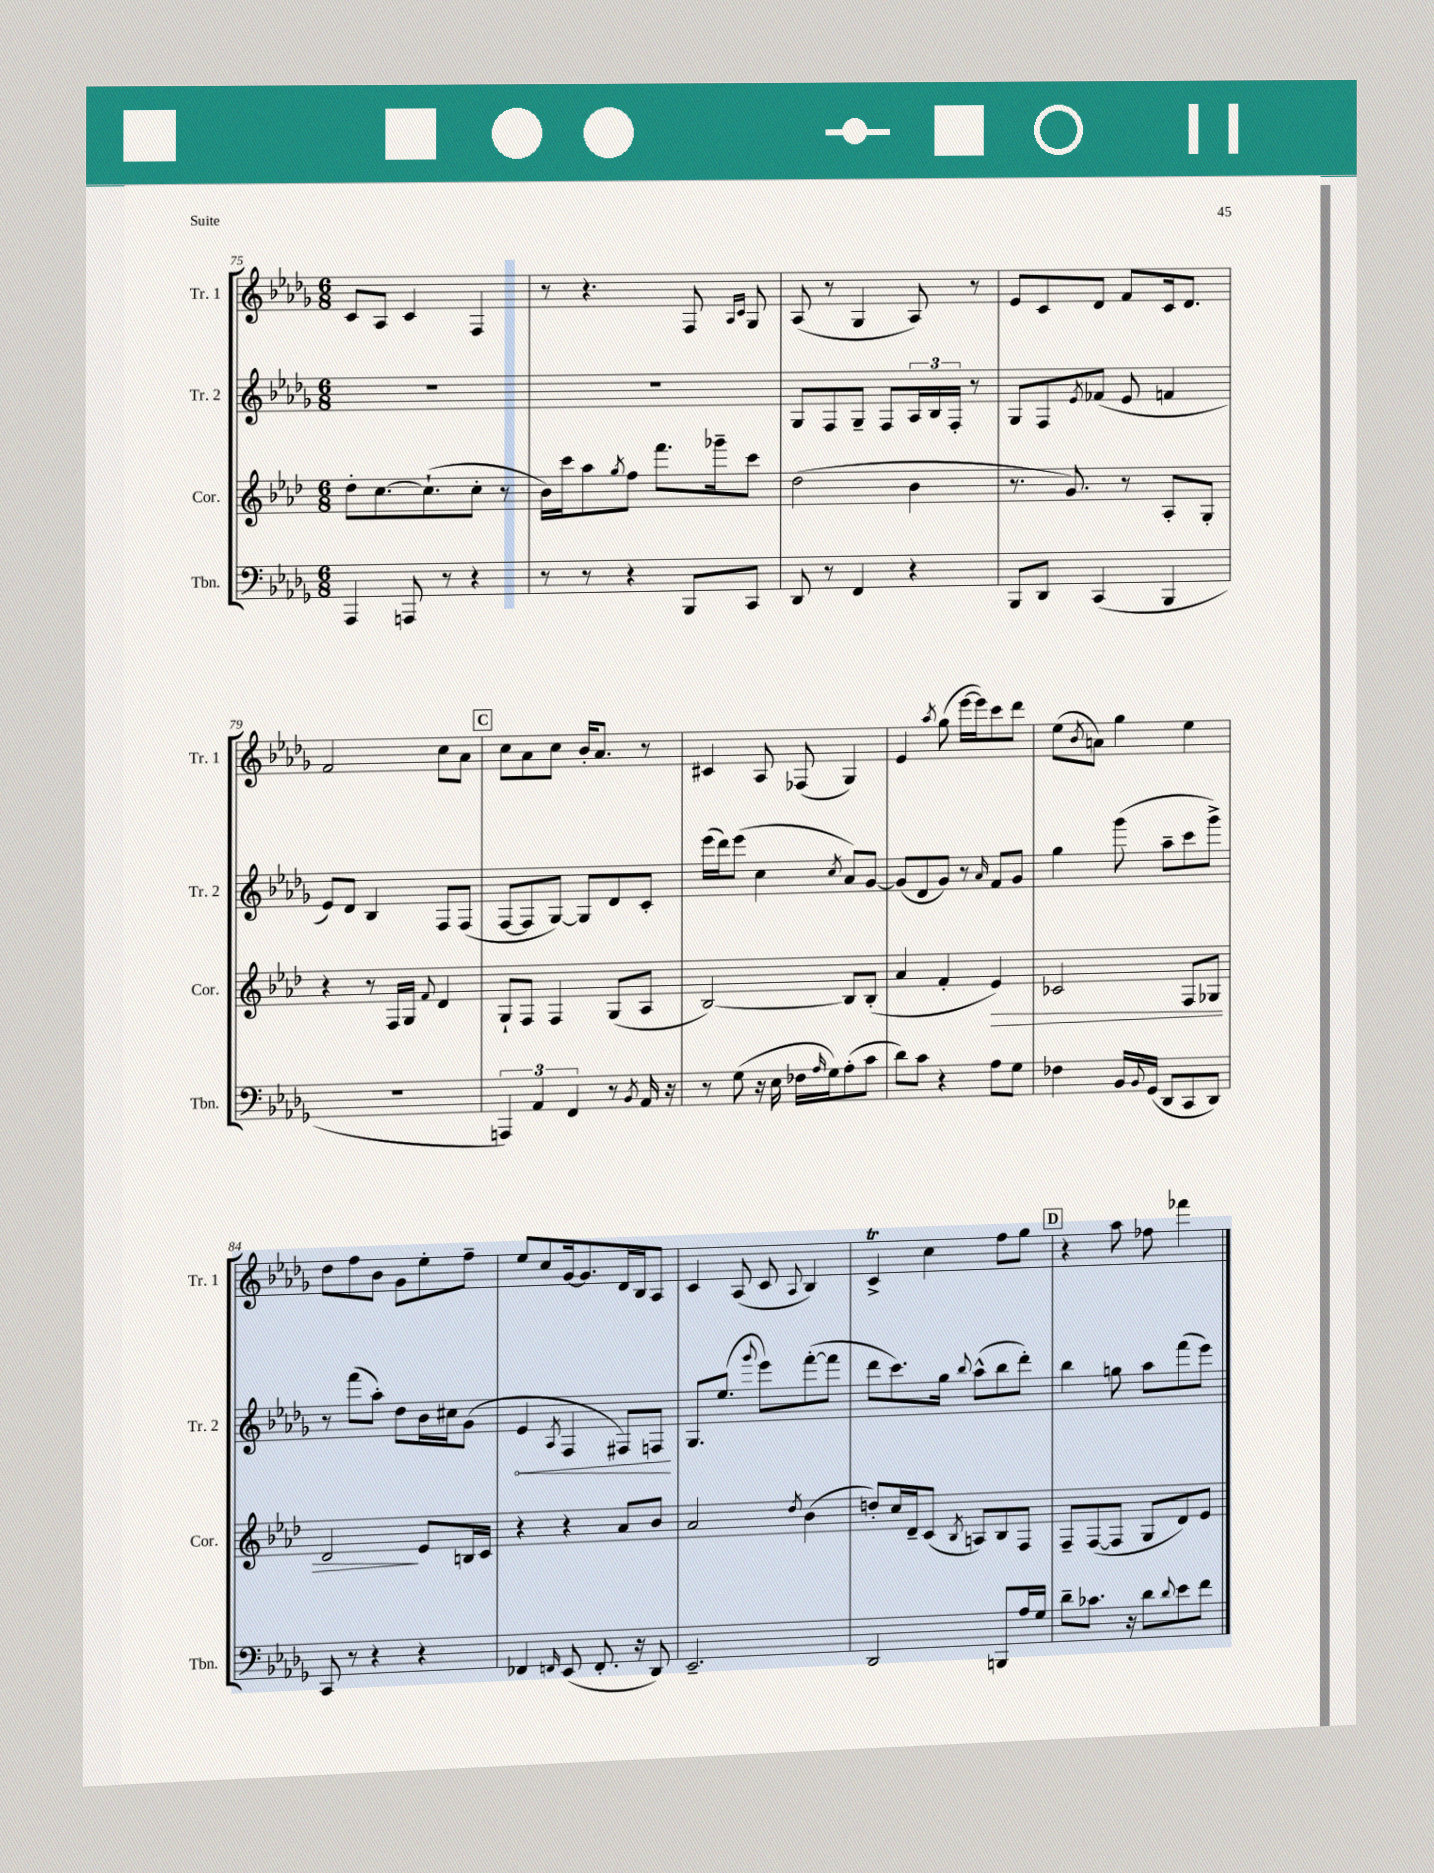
<<
\new StaffGroup <<
\new Staff = "s0" \with { instrumentName = "Tr. 1" shortInstrumentName = "Tr. 1" } {
    \clef treble \key des \major \numericTimeSignature \time 6/8
    c'8 aes8 c'4 f4 |
    r8 r4. f8 \grace { aes16 c'16 } ges8 |
    aes8( r8 ges4 aes8) r8 |
    ees'8 c'8 des'8 f'8 c'16 des'8. |
    f'2 c''8 aes'8 |
    \mark \markup { \box "C" } c''8 aes'8 c''8 bes'16-. aes'8. r8 |
    cis'4 aes8 fes8( ges4) |
    ees'4 \acciaccatura { aes''8 } ges''8( ees'''16~ ees'''16) c'''8 des'''8 |
    ees''8( \acciaccatura { bes'8 } a'8) ges''4 ees''4 |
    des''8 f''8 bes'8 ges'8 ees''8-. f''8-- |
    ees''8 c''8 ges'16~ ges'8. des'16 bes16 aes8 |
    c'4 aes8( c'8 \appoggiatura { aes8 } bes4) |
    c'4->\trill c''4 f''8 ges''8 |
    \mark \markup { \box "D" } r4 aes''8 fes''8 fes'''4 \bar "|." |
}
\new Staff = "s1" \with { instrumentName = "Tr. 2" shortInstrumentName = "Tr. 2" } {
    \clef treble \key des \major \numericTimeSignature \time 6/8
    R2. |
    R2. |
    ges8 f8 ges8-- f8 \tuplet 3/2 { aes16 bes16 f16-. } r8 |
    ges8 f8 \acciaccatura { ees'8 } fes'8( ees'8 f'4 |
    ees'8) des'8 bes4 f8 f8( |
    \mark \markup { \box "C" } f8~ f8 ges8~) ges8 des'8 c'8-. |
    ees'''16( des'''16) ees'''8( c''4 \acciaccatura { c''8 } aes'8) ges'8~ |
    ges'8( des'8 ges'8) r8 \grace { aes'16 } f'8 ges'8 |
    ges''4 ges'''8( aes''8-- c'''8 ges'''8->) |
    r8 f'''8( aes''8-.) des''8 bes'16 cis''16 ges'8( |
    \once \override Hairpin.circled-tip = ##t ees'4\< \acciaccatura { aes8 } f4 fis8) f8\! |
    ges8. ees''8.( \appoggiatura { ges'''8 } ees'''8) f'''8~-.( f'''8 |
    des'''8 c'''8.) ges''16 \appoggiatura { bes''8 } aes''8-^( bes''8 des'''8-.) |
    \mark \markup { \box "D" } bes''4 g''8 aes''8 f'''8( ees'''8) \bar "|." |
}
\new Staff = "s2" \with { instrumentName = "Cor." shortInstrumentName = "Cor." } {
    \clef treble \key aes \major \numericTimeSignature \time 6/8
    des''8-. c''8.~ c''8.-!( c''8-. r8 |
    bes'16) c'''16 aes''8 \acciaccatura { g''8 } f''8 f'''8. ges'''16-- c'''8 |
    des''2( bes'4 |
    r8. g'8.) r8 aes8-. g8-. |
    r4 r8 f16 g16 \appoggiatura { f'8 } des'4 |
    \mark \markup { \box "C" } g8-! f8 f4 g8( aes8 |
    bes2~) bes8 bes8-.( |
    aes'4 f'4-. ees'4\>) |
    ces'2 f8 ges8 |
    des'2\! ees'8 b16 c'16 |
    r4 r4 aes'8 bes'8 |
    aes'2 \acciaccatura { des''8 } bes'4( |
    d''8-.) c''16 des'16-- c'8( \acciaccatura { bes8 } a8) bes8 f8 |
    \mark \markup { \box "D" } f8-- f8~( f8 g8 des'8) ees'8 \bar "|." |
}
\new Staff = "s3" \with { instrumentName = "Tbn." shortInstrumentName = "Tbn." } {
    \clef bass \key des \major \numericTimeSignature \time 6/8
    aes,,4 a,,8 r8 r4 |
    r8 r8 r4 bes,,8 c,8 |
    des,8 r8 f,4 r4 |
    bes,,8 des,8 c,4( bes,,4 |
    R2. |
    \mark \markup { \box "C" } \tuplet 3/2 { a,,4) aes,4 f,4 } r8 \acciaccatura { bes,8 } aes,16 r16 |
    r8 ges8( r16 ees16 fes16 \grace { aes16 } ges16) aes8-.( c'8 |
    des'8) c'8 r4 aes8 ges8 |
    fes4 bes,16 \appoggiatura { bes,8 } ges,16( des,8 c,8 des,8) |
    c,8 r8 r4 r4 |
    fes,4 \grace { f,16 } ees,8( f,8.-. r16 des,8) |
    ees,2.-- |
    des,2 b,,8 aes16 ges16 |
    \mark \markup { \box "D" } des'8-- ces'8. r16 des'8 \appoggiatura { des'8 } ees'8 f'8 \bar "|." |
}
>>
>>
\layout { \context { \Score currentBarNumber = #75 } }
